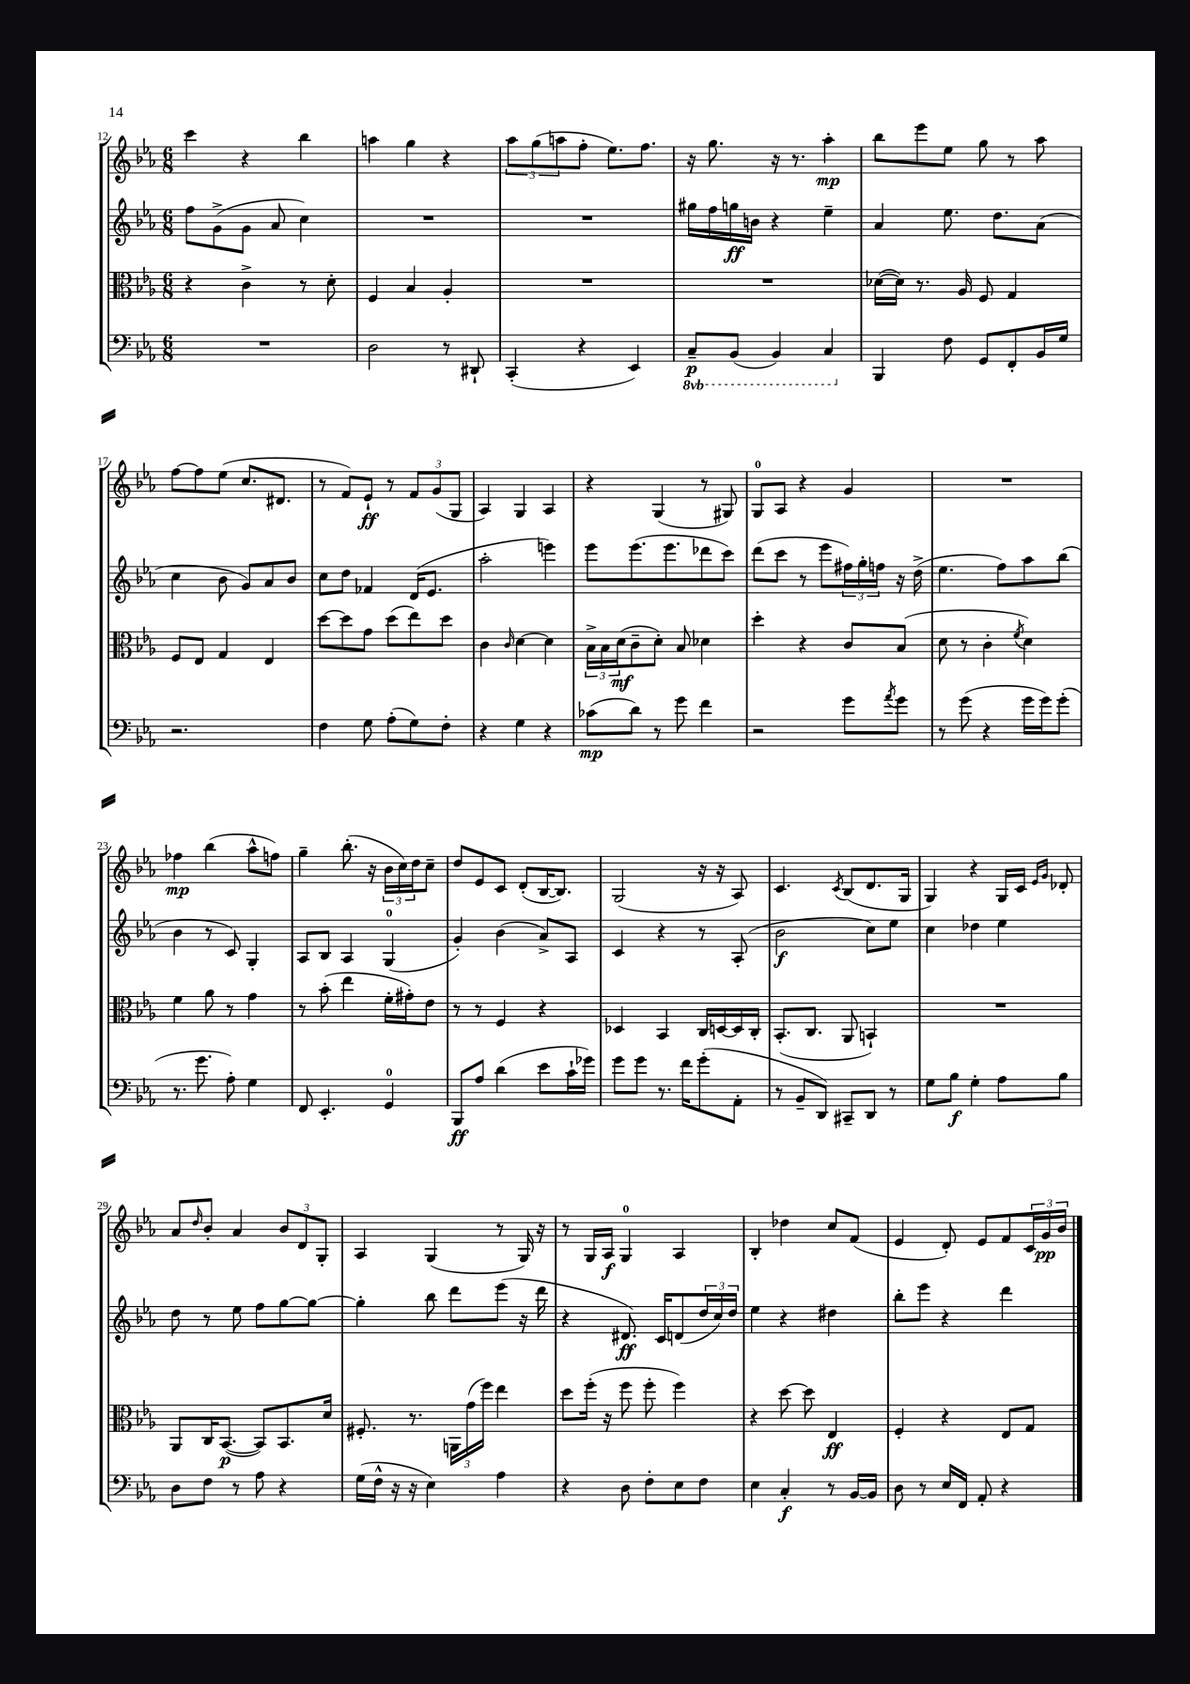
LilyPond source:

<<
\new StaffGroup <<
\new Staff = "s0" {
    \clef treble \key ees \major \numericTimeSignature \time 6/8
    c'''4 r4 bes''4 |
    a''4 g''4 r4 |
    \tuplet 3/2 { aes''8 g''8( a''8 } f''8-. ees''8.) f''8. |
    r16 g''8. r16 r8. aes''4-.\mp |
    bes''8 ees'''8 ees''8 g''8 r8 aes''8 |
    f''8~ f''8 ees''8( c''8. dis'8. |
    r8 f'8) ees'8-!\ff r8 \tuplet 3/2 { f'8 g'8( g8 } |
    aes4) g4 aes4 |
    r4 g4( r8 gis8) |
    g8-0 aes8 r4 g'4 |
    R2. |
    fes''4\mp bes''4( aes''8-^ f''8) |
    g''4-- bes''8.-.( r16 \tuplet 3/2 { bes'16 c''16) d''16 } c''8-- |
    d''8 ees'8 c'8 d'8-.( bes16~ bes8.) |
    g2( r16 r16 aes8) |
    c'4. \acciaccatura { c'8 } bes8( d'8. g16 |
    g4) r4 g16 c'16 \grace { ees'16 g'16 } des'8-. |
    aes'8 \grace { d''16 } bes'8-. aes'4 \tuplet 3/2 { bes'8 d'8 g8-. } |
    aes4 g4( r8 g16) r16 |
    r8 g16 aes16\f g4-0 aes4 |
    bes4-. des''4 c''8 f'8( |
    ees'4 d'8-.) ees'8 f'8 \tuplet 3/2 { c'16 g'16\pp bes'16 } \bar "|." |
}
\new Staff = "s1" {
    \clef treble \key ees \major \numericTimeSignature \time 6/8
    f''8 g'8->( g'8 aes'8 c''4) |
    R2. |
    R2. |
    gis''16 f''16 g''16\ff b'16 r4 ees''4-- |
    aes'4 ees''8. d''8. aes'8( |
    c''4 bes'8 g'8) aes'8 bes'8 |
    c''8 d''8 fes'4 d'16( ees'8. |
    aes''2-. e'''4) |
    ees'''8 ees'''8.( ees'''8. des'''8 c'''8) |
    d'''8( c'''8 r8 ees'''8 \tuplet 3/2 { fis''16) g''16-. f''16 } r16 d''16->( |
    ees''4. f''8) aes''8 bes''8( |
    bes'4 r8 c'8) g4-. |
    aes8 bes8 aes4 g4-0( |
    g'4-.) bes'4( aes'8->) aes8 |
    c'4 r4 r8 aes8-.( |
    bes'2\f c''8) ees''8 |
    c''4 des''4 ees''4 |
    d''8 r8 ees''8 f''8 g''8~ g''8~ |
    g''4-. bes''8 d'''8 ees'''8( r16 d'''16 |
    r4 dis'8.\ff) c'16 d'8( \tuplet 3/2 { d''16 c''16) d''16 } |
    ees''4 r4 dis''4 |
    bes''8-. ees'''8 r4 d'''4 \bar "|." |
}
\new Staff = "s2" {
    \clef alto \key ees \major \numericTimeSignature \time 6/8
    r4 c'4-> r8 d'8-. |
    f4 bes4 aes4-. |
    R2. |
    R2. |
    des'16~( des'16) r8. aes16 f8 g4 |
    f8 ees8 g4 ees4 |
    d''8~ d''8 g'8 d''8( ees''8) d''8 |
    c'4 \grace { c'16 } d'4~ d'4 |
    \tuplet 3/2 { bes16-> bes16 d'16\mf( } c'8-- d'8-.) bes8 des'4 |
    d''4-. r4 c'8 bes8( |
    d'8 r8 c'4-. \acciaccatura { f'8 } d'4) |
    f'4 aes'8 r8 g'4 |
    r8 bes'8-.( ees''4 f'16-. gis'16-.) ees'8 |
    r8 r8 f4 r4 |
    des4 bes,4 c16 d16~ d16 c16-. |
    bes,8.-.( c8. aes,8 b,4-!) |
    R2. |
    aes,8 c16 bes,8.~\p( bes,8) bes,8. d'16 |
    fis8.-. r8. \tuplet 3/2 { a,16 g'16( f''16) } ees''4 |
    d''8 f''16-.( r16 f''8 f''8-. f''4) |
    r4 d''8~ d''8 ees4\ff |
    f4-. r4 ees8 g8 \bar "|." |
}
\new Staff = "s3" {
    \clef bass \key ees \major \numericTimeSignature \time 6/8 \set Staff.ottavationMarkups = #ottavation-simple-ordinals
    R2. |
    d2 r8 dis,8-! |
    c,4-.( r4 ees,4) |
    \ottava #-1 c,8--\p bes,,8( bes,,4) c,4 \ottava #0 |
    bes,,4 f8 g,8 f,8-. bes,16 g16 |
    r2. |
    f4 g8 aes8-.( g8) f8-. |
    r4 g4 r4 |
    ces'8\mp( d'8) r8 g'8 f'4 |
    r2 g'8 \acciaccatura { aes'8 } g'8 |
    r8 g'8( r4 g'16 g'16) g'8-.( |
    r8. g'8. aes8-.) g4 |
    f,8 ees,4.-. g,4-0 |
    bes,,8\ff aes8 d'4( ees'8 c'16-! ges'16) |
    g'8 g'8 r8. f'16 g'8-.( aes,8-. |
    r8 bes,8-- d,8) cis,8-- d,8 r8 |
    g8 bes8\f g4-. aes8 bes8 |
    d8 f8 r8 aes8 r4 |
    g16( f16-^ r16 r16 ees4) aes4 |
    r4 d8 f8-. ees8 f8 |
    ees4 c4-.\f r8 bes,16~ bes,16 |
    d8 r8 ees16 f,16 aes,8-. r4 \bar "|." |
}
>>
>>
\layout { \context { \Score currentBarNumber = #12 } }
